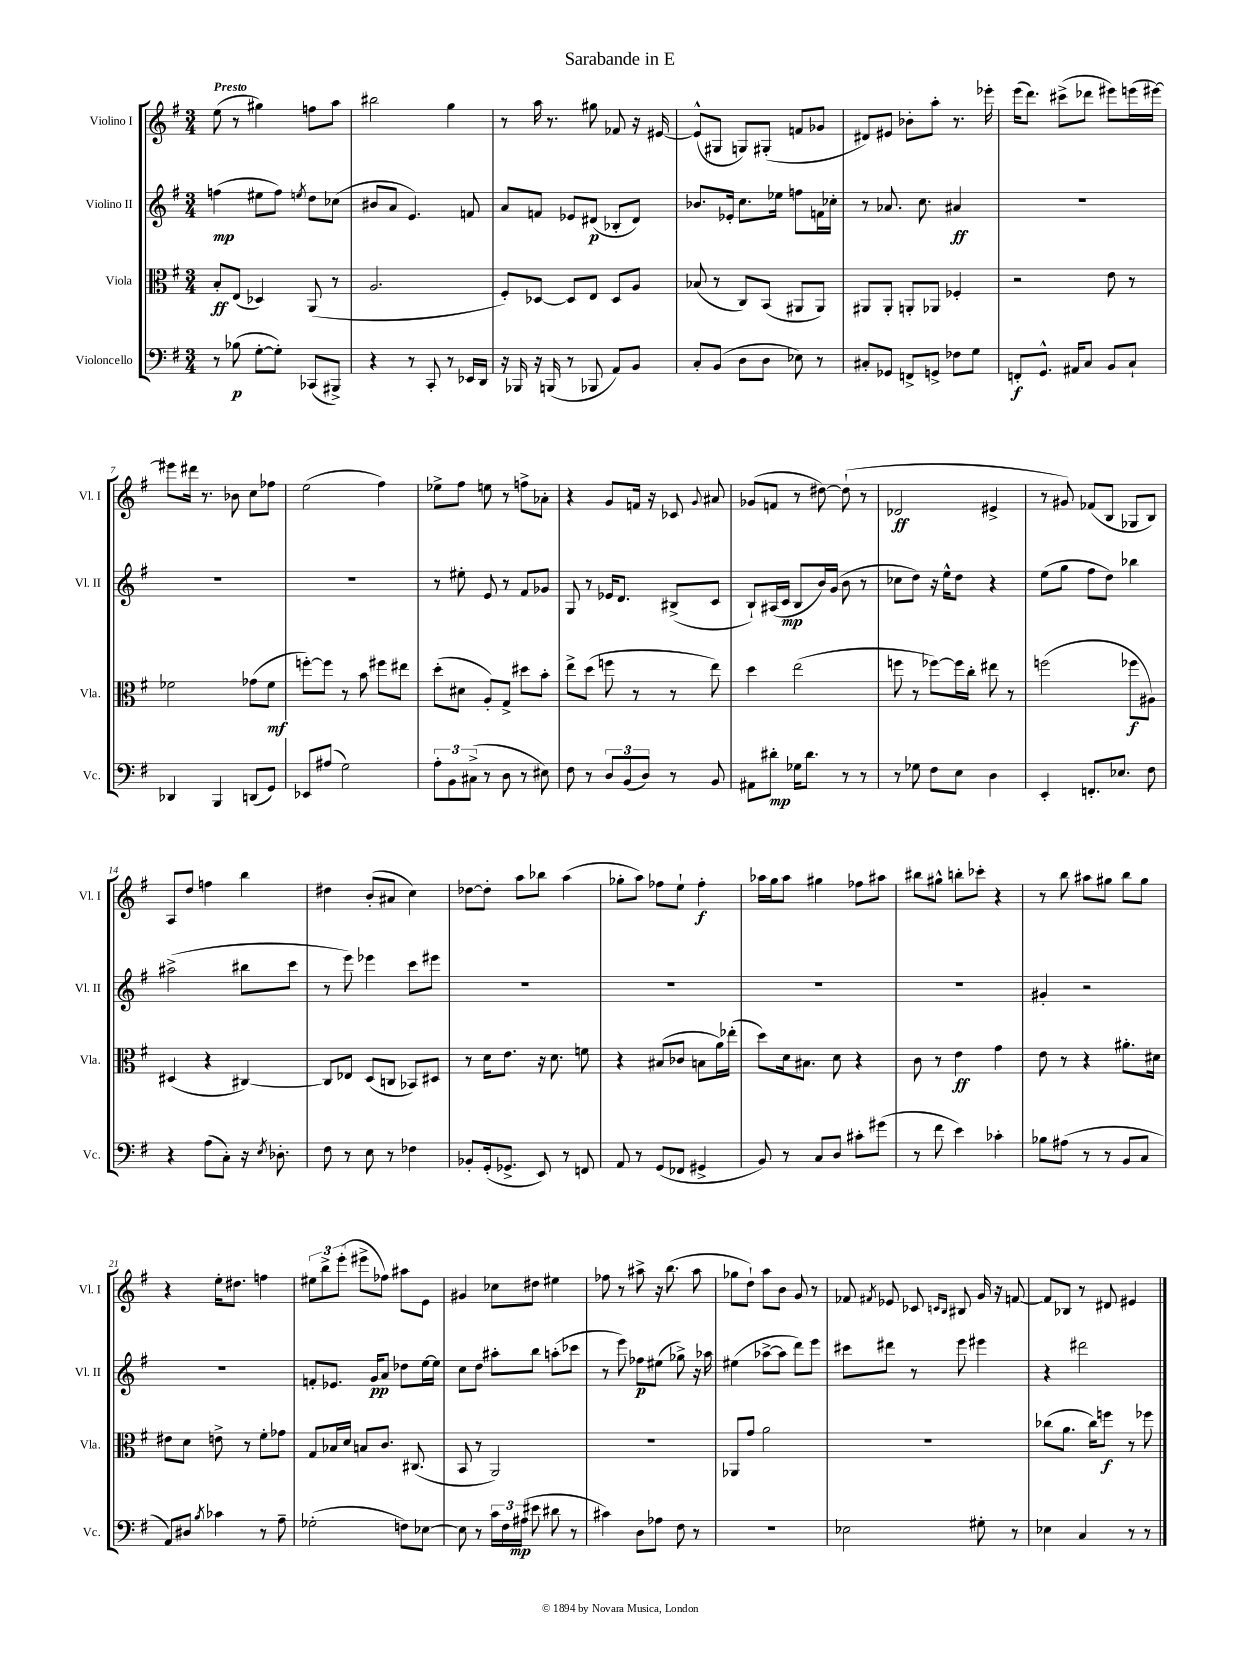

**kern	**kern	**kern	**kern
*staff4	*staff3	*staff2	*staff1
*clefF4	*clefC3	*clefG2	*clefG2
*k[f#]	*k[f#]	*k[f#]	*k[f#]
*M3/4	*M3/4	*M3/4	*M3/4
8r	8B'	(4ff	(8ee
(8B-	(8E	.	8r
[8G'	4D-)	8ee#	4gg#)
8G'])	.	8ff)	.
.	.	8qee	.
(8CC-	(8AA	8dd	8ff
8BBB#^)	8r	(8cc-	8aa
=	=	=	=
4r	2.A	8b#	2bb#
.	.	8a	.
8r	.	4.e)	.
8CC'	.	.	.
8r	.	.	4gg
16EE-	.	8f	.
16DD	.	.	.
=	=	=	=
16r	8F#')	8a	8r
16BBB-	.	.	.
16r	[8D-	8f	16aa
(16BBB	.	.	8.r
8r	8D-]	8e-	.
8BBB-	8E	(8d#	8gg#
8AA)	8D-	8B-'	8f-
8BB	8A	8d#)	16r
.	.	.	[16e#
=	=	=	=
8C'	(8B-	8.b-	(8e#^^]
(8BB	8r	.	8G#
.	.	16e-'	.
8D	8C)	8.cc	8G)
8D	(8BB	.	(8G#'
.	.	16ee-	.
8E-)	8AA#	8ff	8f
8r	8AA#)	16f	8g-
.	.	16cc-'	.
=	=	=	=
8C#'	8AA#	8r	8d#)
8GG-	8AA#'	8.a-	8e#
8FF^	8AA'	.	8b-'
.	.	8.cc	.
8GG^	8AA-	.	8aa'
8F-	4F-'	4a#	8.r
8G	.	.	.
.	.	.	16eee-'
=	=	=	=
8FF'	2r	2.r	(16eee
.	.	.	8.ddd)
8.GG^^	.	.	.
.	.	.	(8ccc#^
16AA#	.	.	.
8C	.	.	8ddd-
8BB	8e	.	8eee#)
8C`	8r	.	(16eee
.	.	.	[16eee#)
=	=	=	=
4DD-	2f-	2.r	8eee#]
.	.	.	16ddd#
.	.	.	8.r
4BBB	.	.	.
.	.	.	8b-
(8DD	(8g-	.	8cc
8GG)	8f-	.	8ff-
=	=	=	=
8EE-	[8ff')	2.r	(2ee
(8A#	8ff]	.	.
2G)	8r	.	.
.	8b	.	.
.	8ff#	.	4ff#)
.	8ee#	.	.
=	=	=	=
12A'	(8dd'	8r	8ee-^
12BB	.	.	.
.	8d#	8ee#'	8ff#
(12C#^	.	.	.
8r	8A')	8e	8ee
8D	8G^	8r	8r
8r	8dd#	8f#	8ff^
8E#)	8b'	8g-	8a-'
=	=	=	=
8F#	8ee^	8G	4r
8r	(8dd	8r	.
12D	8ff	16e-	8g
.	.	8.d	.
(12BB	.	.	.
.	8r	.	16f
12D)	.	.	.
.	.	.	16r
8r	8r	(8B#^	8c-
.	.	.	8qqg
8BB	8ee)	8c	8a#
=	=	=	=
8AA#	4dd	8B`)	(8g-
8d#'	.	(16A#	8f
.	.	16c	.
16G-	(2ee	8B	8r
8.d#	.	.	.
.	.	16b)	[8dd#)
.	.	(16g	.
8r	.	8b	(8dd#`]
8r	.	8r	8r
=	=	=	=
8r	8ff	8cc-	2d-
8G-	8r	8dd)	.
8F#	[8ff-)	16r	.
.	.	16ee^^	.
8E	16ff-]	8dd	.
.	16cc'	.	.
4D	8ee#	4r	4e#^
.	8r	.	.
=	=	=	=
4EE'	(2ff	(8ee	8r
.	.	8gg	8g#)
8.FF'	.	8ff#	(8f-
.	.	8dd)	8B
8.E-	.	.	.
.	8ff-	4bb-	8G-
8F#	8A#)	.	8B)
=	=	=	=
4r	(4D#	(2aa#^	8A
.	.	.	8dd
(8A	4r	.	4ff
8C')	.	.	.
16r	[4C#)	8bb#	4bb
8qE	.	.	.
8.D-'	.	.	.
.	.	8ccc	.
=	=	=	=
8F#	8C#]	8r	4dd#
8r	8E-	8eee)	.
8E	(8D	4eee-	(8b'
8r	8C	.	8a#
4F-	8BB-)	8ccc	4cc)
.	8D#	8eee#	.
=	=	=	=
8BB-'	8r	2.r	[8dd-
(16GG'	16d	.	8dd-']
8.GG-^	8.e	.	.
.	.	.	8aa
8EE)	16r	.	8bb-
.	8.d	.	.
8r	.	.	(4aa
8FF	8f	.	.
=	=	=	=
8AA	4r	2.r	8gg-'
8r	.	.	8aa)
(8GG	(8B#	.	8ff-
8FF-	8c-	.	8ee`
4GG#^	8B	.	4ff-'
.	16a)	.	.
.	(16ee-'	.	.
=	=	=	=
8BB)	8dd)	2.r	16aa-
.	.	.	16gg
8r	16d	.	8aa-
.	8.B#	.	.
8C	.	.	4gg#
8D	8d	.	.
8c#'	4r	.	8ff-
(8g#	.	.	8aa#
=	=	=	=
8r	8c	2.r	8bb#
8f#	8r	.	8gg#^^
4e)	4e	.	8bb'
.	.	.	8ccc-'
4c-'	4g	.	4r
=	=	=	=
8B-	8e	4g#'	8r
(8A#	8r	.	8bb
8r	4r	2r	8aa#
8r	.	.	8gg#
8BB	8.a#'	.	8bb
8C	.	.	8gg#
.	16d#	.	.
=	=	=	=
8AA)	8e#	2.r	4r
8D#	8d	.	.
8qB	.	.	.
4c-	8e^	.	16ee'
.	.	.	8.dd#
.	8r	.	.
8r	8f#'	.	4ff
8A~	8g-	.	.
=	=	=	=
(2G-'	8G	8f'	12ee#
.	.	.	12bb^
.	16B-	8.e-	.
.	.	.	(12eee'
.	16d	.	.
.	8B	.	8eee#^
.	.	16g	.
.	8.c	8a	8ff-)
8F)	.	8dd-	8aa#
.	(8.C#	.	.
[8E-	.	[16ee	8e
.	.	16ee]	.
=	=	=	=
8E-]	8BB	8cc	4g#
8r	8r	8dd	.
24c	2AA)	8aa#'	8cc-
24F#	.	.	.
(24A#	.	.	.
8e#	.	8bb	8dd#
8d#	.	(8aa'	4ee#
8r	.	8ccc-	.
=	=	=	=
4c#)	2.r	8r	8ff-
.	.	8eee)	8r
8D	.	8ff-	8aa#^
8A-	.	(8ee#	16r
.	.	.	(8.bb
8F#	.	8gg-^)	.
8r	.	16r	8aa#
.	.	16aa-	.
=	=	=	=
2.r	8AA-	(4ee#	8gg-
.	8g	.	8dd`)
.	2a	[8aa-^	8aa
.	.	8aa-]	8b
.	.	8ddd)	8g
.	.	8eee	8r
=	=	=	=
2E-	2.r	8ccc#	8f-
.	.	.	8qf#
.	.	8ddd#	8e-
.	.	8r	8c-
.	.	.	16qqc
.	.	.	16qqB
.	.	8eee	8B#
8G#'	.	4eee#	16g
.	.	.	16r
8r	.	.	[8f
=	=	=	=
4E-	(8cc-	4r	8f]
.	8.a	.	8B-
4C	.	2ddd#	8r
.	16cc-)	.	.
.	8ff	.	8d#
8r	8r	.	4e#
8r	8ff-	.	.
==	==	==	==
*-	*-	*-	*-
